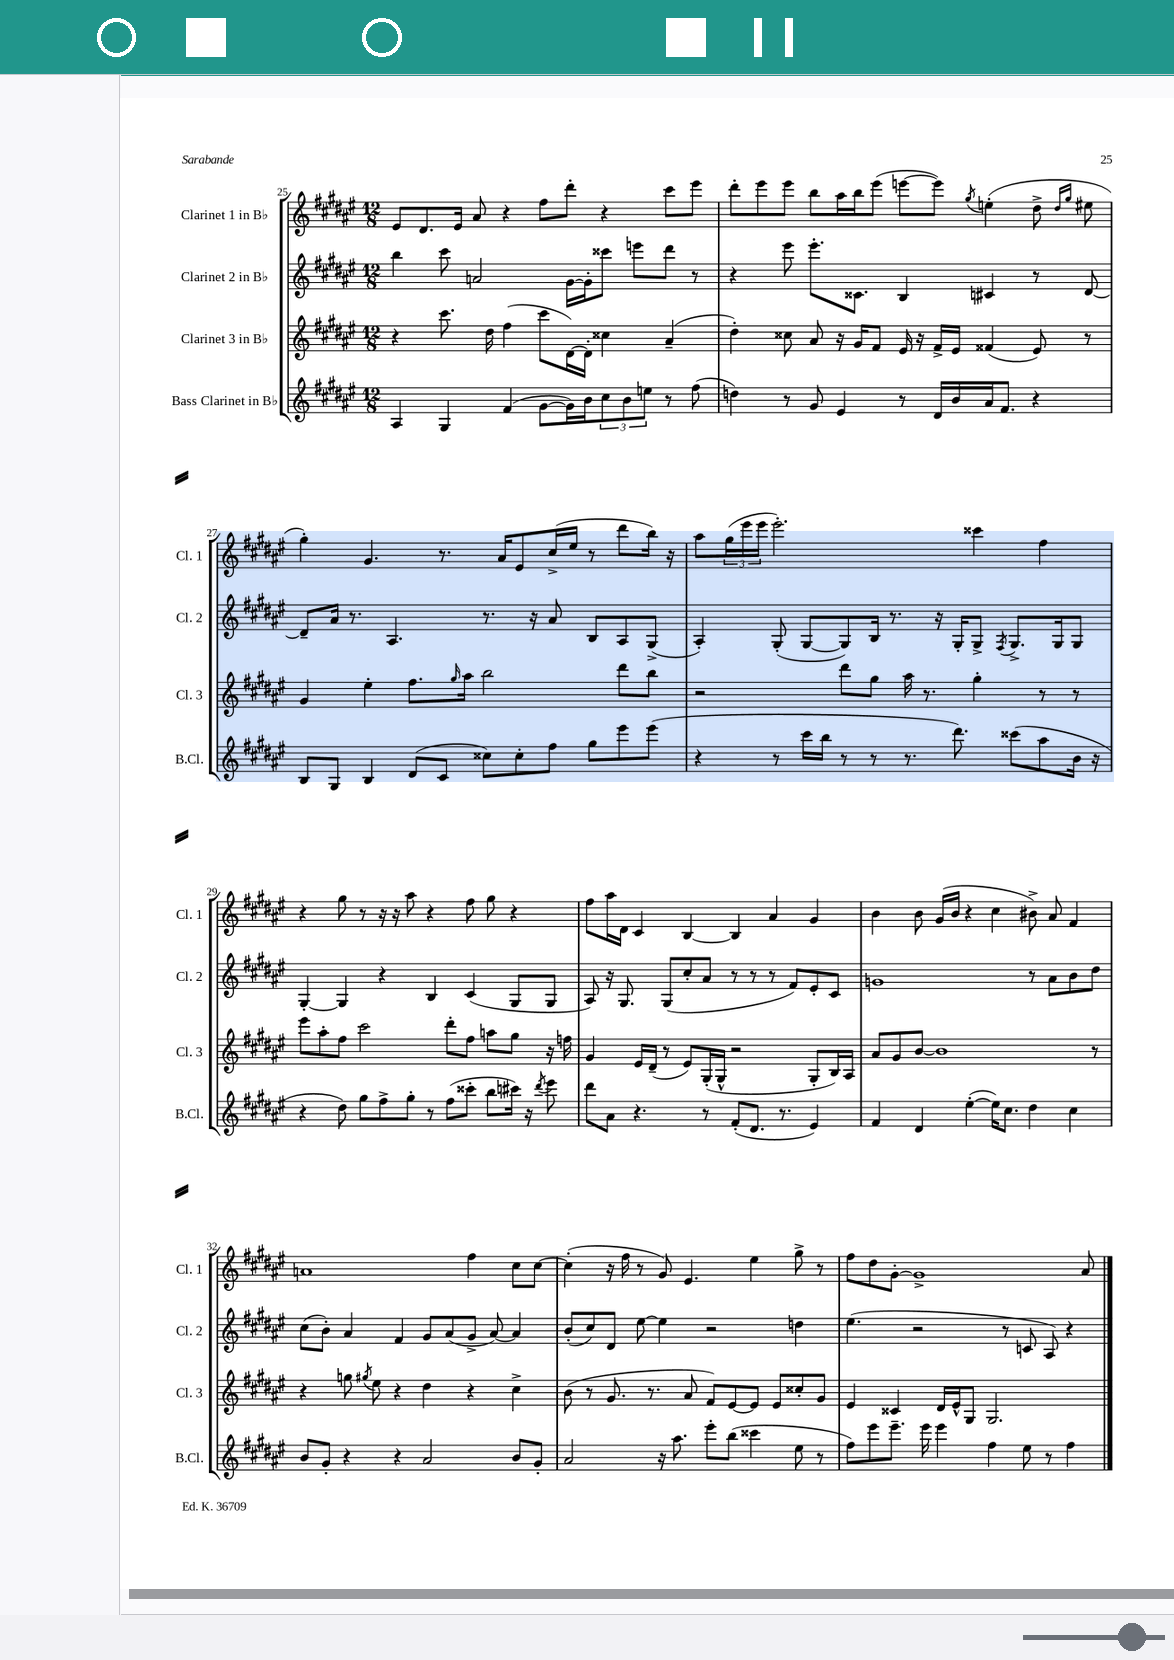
<<
\new StaffGroup <<
\new Staff = "s0" \with { instrumentName = "Clarinet 1 in Bb" shortInstrumentName = "Cl. 1" } {
    \clef treble \key fis \major \numericTimeSignature \time 12/8
    eis'8 dis'8. eis'16 ais'8 r4 fis''8 dis'''8-. r4 cis'''8 eis'''8 |
    dis'''8-. eis'''8 eis'''8 b''8 ais''16 b''16 eis'''8( e'''8~ e'''8) \acciaccatura { gis''8 } e''4-.( dis''8-> \grace { dis''16 gis''16 } eis''8 |
    gis''4-.) gis'4. r8. ais'16 eis'8 cis''16->( eis''16 r8 dis'''8 b''16) r16 |
    ais''8 \tuplet 3/2 { gis''16( eis'''16 eis'''16 } eis'''2.-.) cisis'''4 fis''4 |
    r4 gis''8 r8 r16 r16 ais''8 r4 fis''8 gis''8 r4 |
    fis''8 ais''16 dis'16 cis'4 b4~ b4 ais'4 gis'4 |
    b'4 b'8 gis'16( b'16 r4 cis''4 bis'8->) ais'8 fis'4 |
    a'1 fis''4 cis''8 cis''8~ |
    cis''4-.( r16 fis''16 r8 gis'8) eis'4. eis''4 gis''8-> r8 |
    fis''8 dis''8 gis'8~-. gis'1-> ais'8 \bar "|." |
}
\new Staff = "s1" \with { instrumentName = "Clarinet 2 in Bb" shortInstrumentName = "Cl. 2" } {
    \clef treble \key fis \major \numericTimeSignature \time 12/8
    b''4 cis'''8 a'2 gis'16~ gis'16-. cisis'''8 e'''8 dis'''8 r8 |
    r4 eis'''8 eis'''8.-. cisis'8. b4 cis'4 r8 dis'8~ |
    dis'8-- ais'16 r8. ais4. r8. r16 ais'8 b8 ais8 gis8->( |
    ais4-.) gis8-.( gis8~ gis8) b16 r8. r16 gis16-. gis8-> \acciaccatura { fis8 } gis8.-> gis16 gis8 |
    gis4~-. gis4 r4 b4 cis'4( gis8 gis8 |
    ais8) r16 gis8. gis8( cis''8-. ais'8 r8 r8 r8 fis'8) eis'8-. cis'8 |
    g'1 r8 ais'8 b'8 dis''8 |
    cis''8( b'8-.) ais'4 fis'4 gis'8 ais'8( gis'8-> ais'8~) ais'4 |
    b'8-.( cis''8) dis'8 eis''8~ eis''4 r2 d''4 |
    eis''4.( r2 r8 c'8 ais8) r4 \bar "|." |
}
\new Staff = "s2" \with { instrumentName = "Clarinet 3 in Bb" shortInstrumentName = "Cl. 3" } {
    \clef treble \key fis \major \numericTimeSignature \time 12/8
    r4 cis'''8. dis''16 fis''4( cis'''8 dis'16~) dis'16-. cisis''4 ais'4--( |
    dis''4-.) cisis''8 ais'8 r16 gis'16 fis'8 eis'16 r16 fis'16-> eis'16 fisis'4( eis'8) r8 |
    gis'4 eis''4-. fis''8. \grace { gis''16 } ais''16 b''2 dis'''8 b''8 |
    r2 dis'''8 gis''8 ais''16 r8. gis''4-. r8 r8 |
    eis'''8 ais''8-. fis''8 cis'''2 dis'''8-. fis''8 a''8 gis''8 r16 f''16 |
    gis'4 eis'16 dis'16--( r8 eis'8) gis16-.( gis16-^ r2 gis8-. b16) ais16 |
    ais'8 gis'8 b'8~ b'1 r8 |
    r4 g''8 \acciaccatura { gis''8 } eis''8 r4 dis''4 r4 cis''4-> |
    b'8( r8 gis'8. r8. ais'8 fis'8) eis'8~ eis'8 eis'8 cisis''8-. gis'8 |
    eis'4 cisis'4 dis'16 eis'16-^ gis8 gis2. \bar "|." |
}
\new Staff = "s3" \with { instrumentName = "Bass Clarinet in Bb" shortInstrumentName = "B.Cl." } {
    \clef treble \key fis \major \numericTimeSignature \time 12/8
    ais4 gis4 fis'4( gis'8~ gis'16) b'16 \tuplet 3/2 { cis''8 b'8 e''8 } r8 fis''8( |
    d''4) r8 gis'8 eis'4 r8 dis'16 b'16 ais'16 fis'8. r4 |
    b8 gis8 b4 dis'8( cis'8 cisis''8) cisis''8-. fis''8 gis''8 eis'''8 eis'''8( |
    r4 r8 cis'''16 b''16 r8 r8 r8. dis'''8.) cisis'''8( ais''8 b'16 r16 |
    r4 dis''8) gis''8 fis''8-> gis''8-. r8 fis''8( cisis'''8-. b''8 cis'''16) r16 \acciaccatura { dis'''8 } eis'''8 |
    dis'''8 ais'8 r4. r8 fis'8-.( dis'8. r8. eis'4) |
    fis'4 dis'4 eis''4~-.( eis''16) cis''8. dis''4 cis''4 |
    b'8 gis'8-. r4 r4 ais'2 b'8 gis'8-. |
    ais'2 r16 ais''8. eis'''8-. b''8( cisis'''4 eis''8 r8 |
    fis''8) eis'''8 eis'''8.-- eis'''16 eis'''4 fis''4 eis''8 r8 fis''4 \bar "|." |
}
>>
>>
\layout { \context { \Score currentBarNumber = #25 } }
